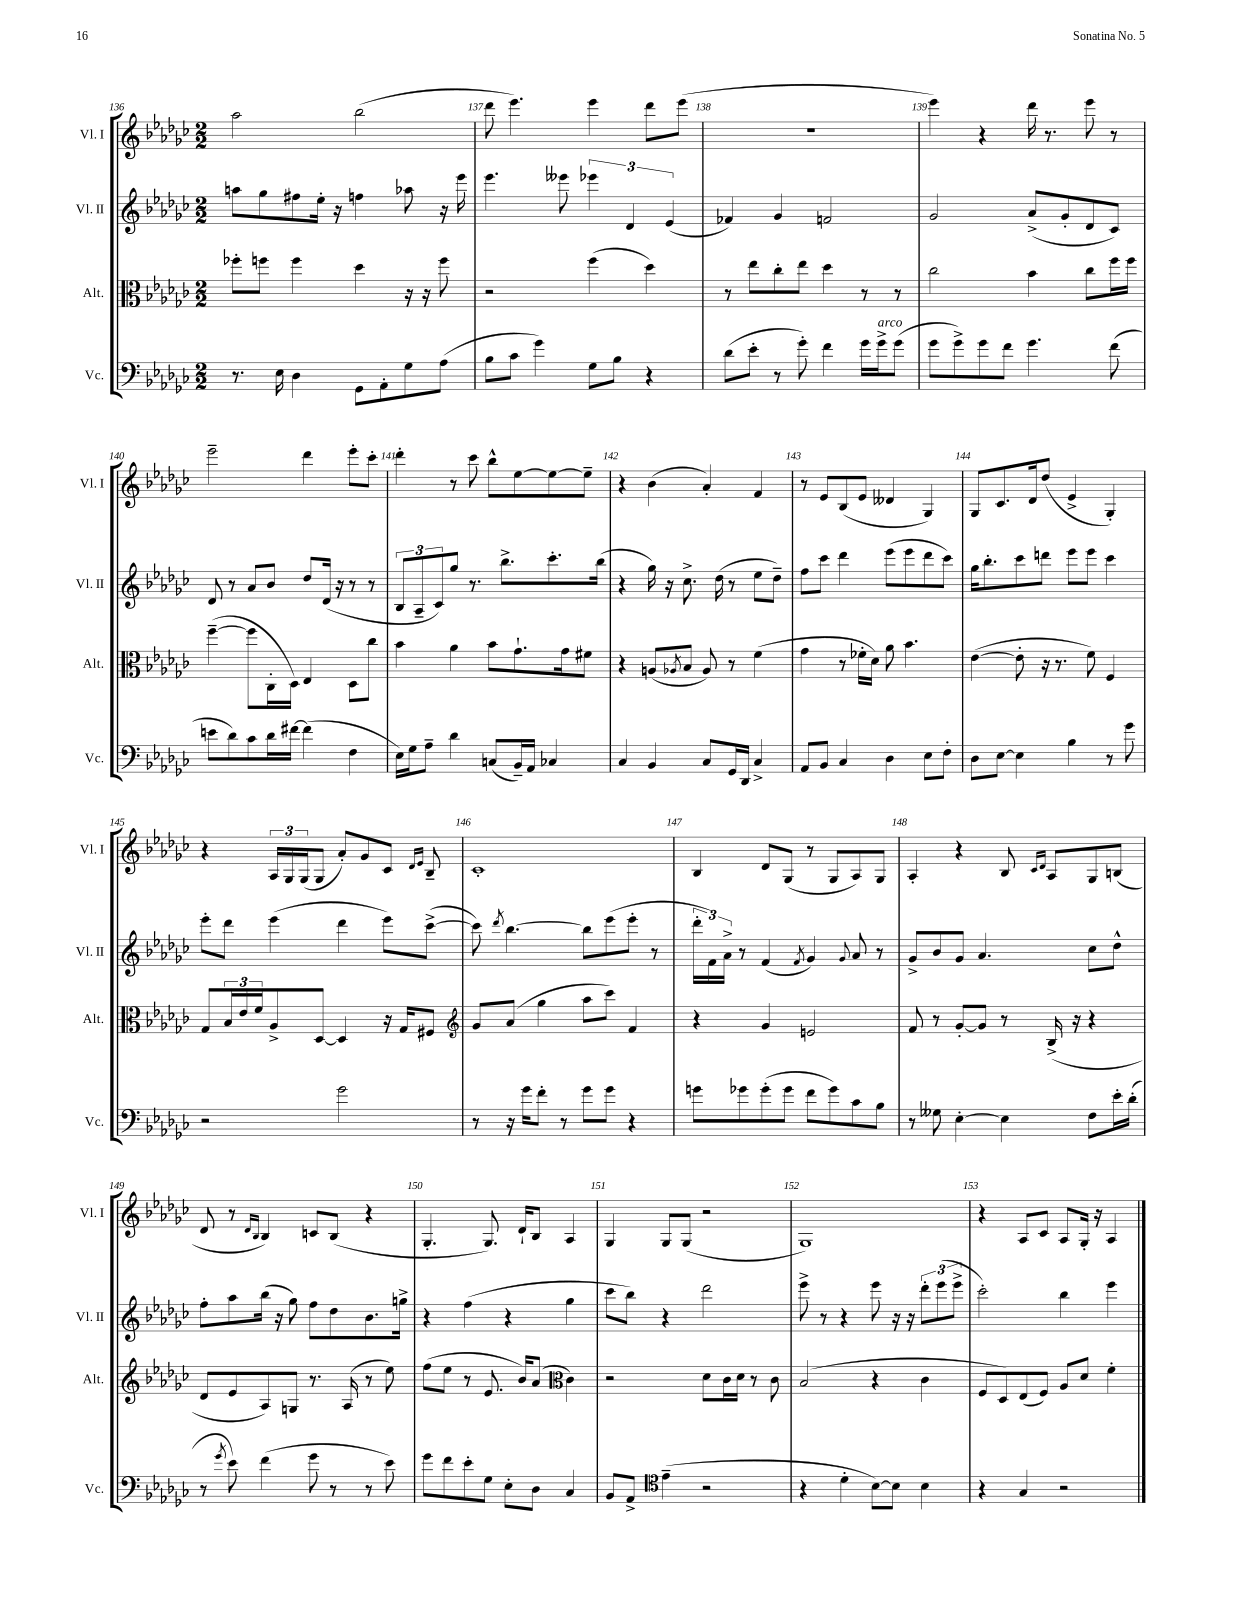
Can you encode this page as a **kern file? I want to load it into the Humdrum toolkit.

**kern	**kern	**kern	**kern
*staff4	*staff3	*staff2	*staff1
*clefF4	*clefC3	*clefG2	*clefG2
*k[b-e-a-d-g-c-]	*k[b-e-a-d-g-c-]	*k[b-e-a-d-g-c-]	*k[b-e-a-d-g-c-]
*M2/2	*M2/2	*M2/2	*M2/2
8.r	8ff-'	8aa	2aa-
.	8ff	8gg-	.
16E-	.	.	.
4D-	4ff	8ff#	.
.	.	16ee-'	.
.	.	16r	.
8GG-	4dd-	4ff	(2bb-
8AA-'	.	.	.
8G-	16r	8aa-	.
.	16r	.	.
(8A-	8ff	16r	.
.	.	16eee-	.
=	=	=	=
8B-	2r	4.eee-	8ddd-
8c-	.	.	4.eee-)
4g-)	.	.	.
.	.	8eee--	.
8G-	(4ff	6eee-	4eee-
8B-	.	.	.
.	.	6d-	.
4r	4dd-)	.	8ddd-
.	.	(6e-	.
.	.	.	(8eee-
=	=	=	=
(8d-	8r	4f-)	1r
8e-'	8ee-	.	.
8r	8cc-'	4g-	.
8g-')	8ee-	.	.
4f	4dd-	2f	.
16g-	8r	.	.
16g-^	.	.	.
(8g-	8r	.	.
=	=	=	=
8g-	2cc-	2g-	4eee-)
8g-^)	.	.	.
8g-	.	.	4r
8f	.	.	.
4.g-	4b-	(8a-^	16ddd-
.	.	.	8.r
.	.	8g-'	.
.	8cc-	8d-	8eee-
(8f	16ff	8c-)	8r
.	16ff	.	.
=	=	=	=
8e	([4ff~	8d-	2eee-~
8d-)	.	8r	.
8c-	8ff]	8a-	.
16d-	16C-'	8b-	.
[16f#	16D-)	.	.
(4f#]	4E-	8dd-	4ddd-
.	.	(16d-	.
.	.	16r	.
4F	8D-	8r	8eee-'
.	8cc-	8r	8ccc-'
=	=	=	=
16E-)	4b-	12B-	4ddd-'
16G-	.	.	.
.	.	12A-~	.
8A-~	.	.	.
.	.	12c-)	.
4d-	4a-	8gg-	8r
.	.	8.r	8ccc-
(8C	8b-	.	8bb-^^
.	.	8.bb-^	.
16BB-~)	8.g-`	.	[8ee-
16AA-	.	.	.
4C-	.	8.ccc-'	8ee-_
.	16g-	.	.
.	8f#	.	8ee-~]
.	.	(16bb-	.
=	=	=	=
4C-	4r	4r	4r
4BB-	(8A	16gg-)	(4b-
.	.	16r	.
.	8qA-	.	.
.	8B-	8.cc-^	.
8C-	8A-)	.	4a-')
.	.	(16dd-	.
16GG-	8r	8r	.
16DD-	.	.	.
4C-^	(4f	8ee-	4f
.	.	8dd-~)	.
=	=	=	=
8AA-	4g-	8ff	8r
8BB-	.	8ccc-	8e-
4C-	8r	4ddd-	(8B-
.	16f-'	.	8e-
.	16d-)	.	.
4D-	8a-	(8eee-	4d--
.	4.b-	8eee-	.
8E-	.	8ddd-	4G-)
8F'	.	8ccc-)	.
=	=	=	=
8D-	([4e-	16gg-	8G-
.	.	8.bb-'	.
[8E-	.	.	8.c-
4E-]	8e-']	8ccc-	.
.	.	.	16d-
.	16r	8ddd	(8dd-
.	8.r	.	.
4B-	.	8eee-	4e-^
.	8f)	8eee-	.
8r	4F	4ccc-	4G-')
8g-	.	.	.
=	=	=	=
2r	8G-	8eee-'	4r
.	24B-	8ddd-	.
.	24e-	.	.
.	24f	.	.
.	8A-^	(4eee-	24A-
.	.	.	24G-
.	.	.	(24G-
.	[8D-	.	8G-
2g-	4D-]	4ddd-	8a-')
.	.	.	8g-
.	16r	8eee-)	8c-
.	16G-	.	.
.	.	.	16qqd-
.	.	.	16qqe-
.	8F#	([8ccc-^	8B-~
=	=	=	=
*	*clefG2	*	*
8r	8g-	8ccc-])	1c-'
.	.	8qddd-	.
16r	(8a-	[4.bb-	.
16g-	.	.	.
8f'	4gg-	.	.
8r	.	.	.
8g-	8aa-	8bb-]	.
8g-	8ccc-)	(8eee-	.
4r	4f	8eee-'	.
.	.	8r	.
=	=	=	=
8g	4r	24ddd-'	4B-
.	.	24f)	.
.	.	24a-^	.
8g-	.	8r	.
(8g-'	4g-	(4f	8d-
8g-	.	.	(8G-
.	.	8qf	.
8f	2e	4g-)	8r
8g-)	.	.	8G-
.	.	8qqg-	.
8c-	.	8a-	8A-)
8B-	.	8r	8G-
=	=	=	=
8r	8f	8g-^	4A-'
8G--	8r	8b-	.
[4E-'	[8g-'	8g-	4r
.	8g-]	4.a-	.
4E-]	8r	.	8B-
.	.	.	16qqc-
.	.	.	16qqd-
.	(16B-^	.	8A-
.	16r	.	.
8F	4r	8cc-	8G-
16e-'	.	8dd-^^	(8B
(16d-'	.	.	.
=	=	=	=
8r	8d-	8ff'	8d-
8qg-	.	.	.
8e-)	8e-	8aa-	8r
.	.	.	16qqd-
.	.	.	16qqB-
(4f	8A-)	(16bb-	4B-)
.	.	16r	.
.	8G	8gg-)	.
8g-	8.r	8ff	8c
8r	.	8dd-	(8B-
.	(16A-	.	.
8r	8r	8.b-	4r
8e-)	8ee-)	.	.
.	.	16gg^	.
=	=	=	=
8g-	(8ff	4r	4.G-'
8f	8ee-	.	.
8e-'	8r	(4ff	.
8G-	8.e-	.	8.G-)
8E-'	.	4r	.
.	16b-)	.	16d-`
8D-	(8a-	.	8B-
*	*clefC3	*	*
4C-	4c-)	4gg-	4A-
=	=	=	=
8BB-	2r	8ccc-	4G-
8AA-^	.	8bb-)	.
*clefC4	*	*	*
(4e-~	.	4r	8G-
.	.	.	(8G-
2r	8d-	2ddd-	2r
.	16c-	.	.
.	16d-	.	.
.	8r	.	.
.	8c-	.	.
=	=	=	=
4r	(2B-	8eee-^	1G-)
.	.	8r	.
4d-'	.	4r	.
[8B-)	4r	8eee-	.
8B-]	.	16r	.
.	.	16r	.
4B-	4c-	12ddd-'	.
.	.	(12eee-	.
.	.	12eee-^	.
=	=	=	=
4r	8F	2ccc-')	4r
.	8D-)	.	.
4G-	(8E-	.	8A-
.	8F)	.	8c-
2r	8A-	4bb-	8A-
.	8d-	.	16G-'
.	.	.	16r
.	4f'	4eee-	4A-
==	==	==	==
*-	*-	*-	*-
